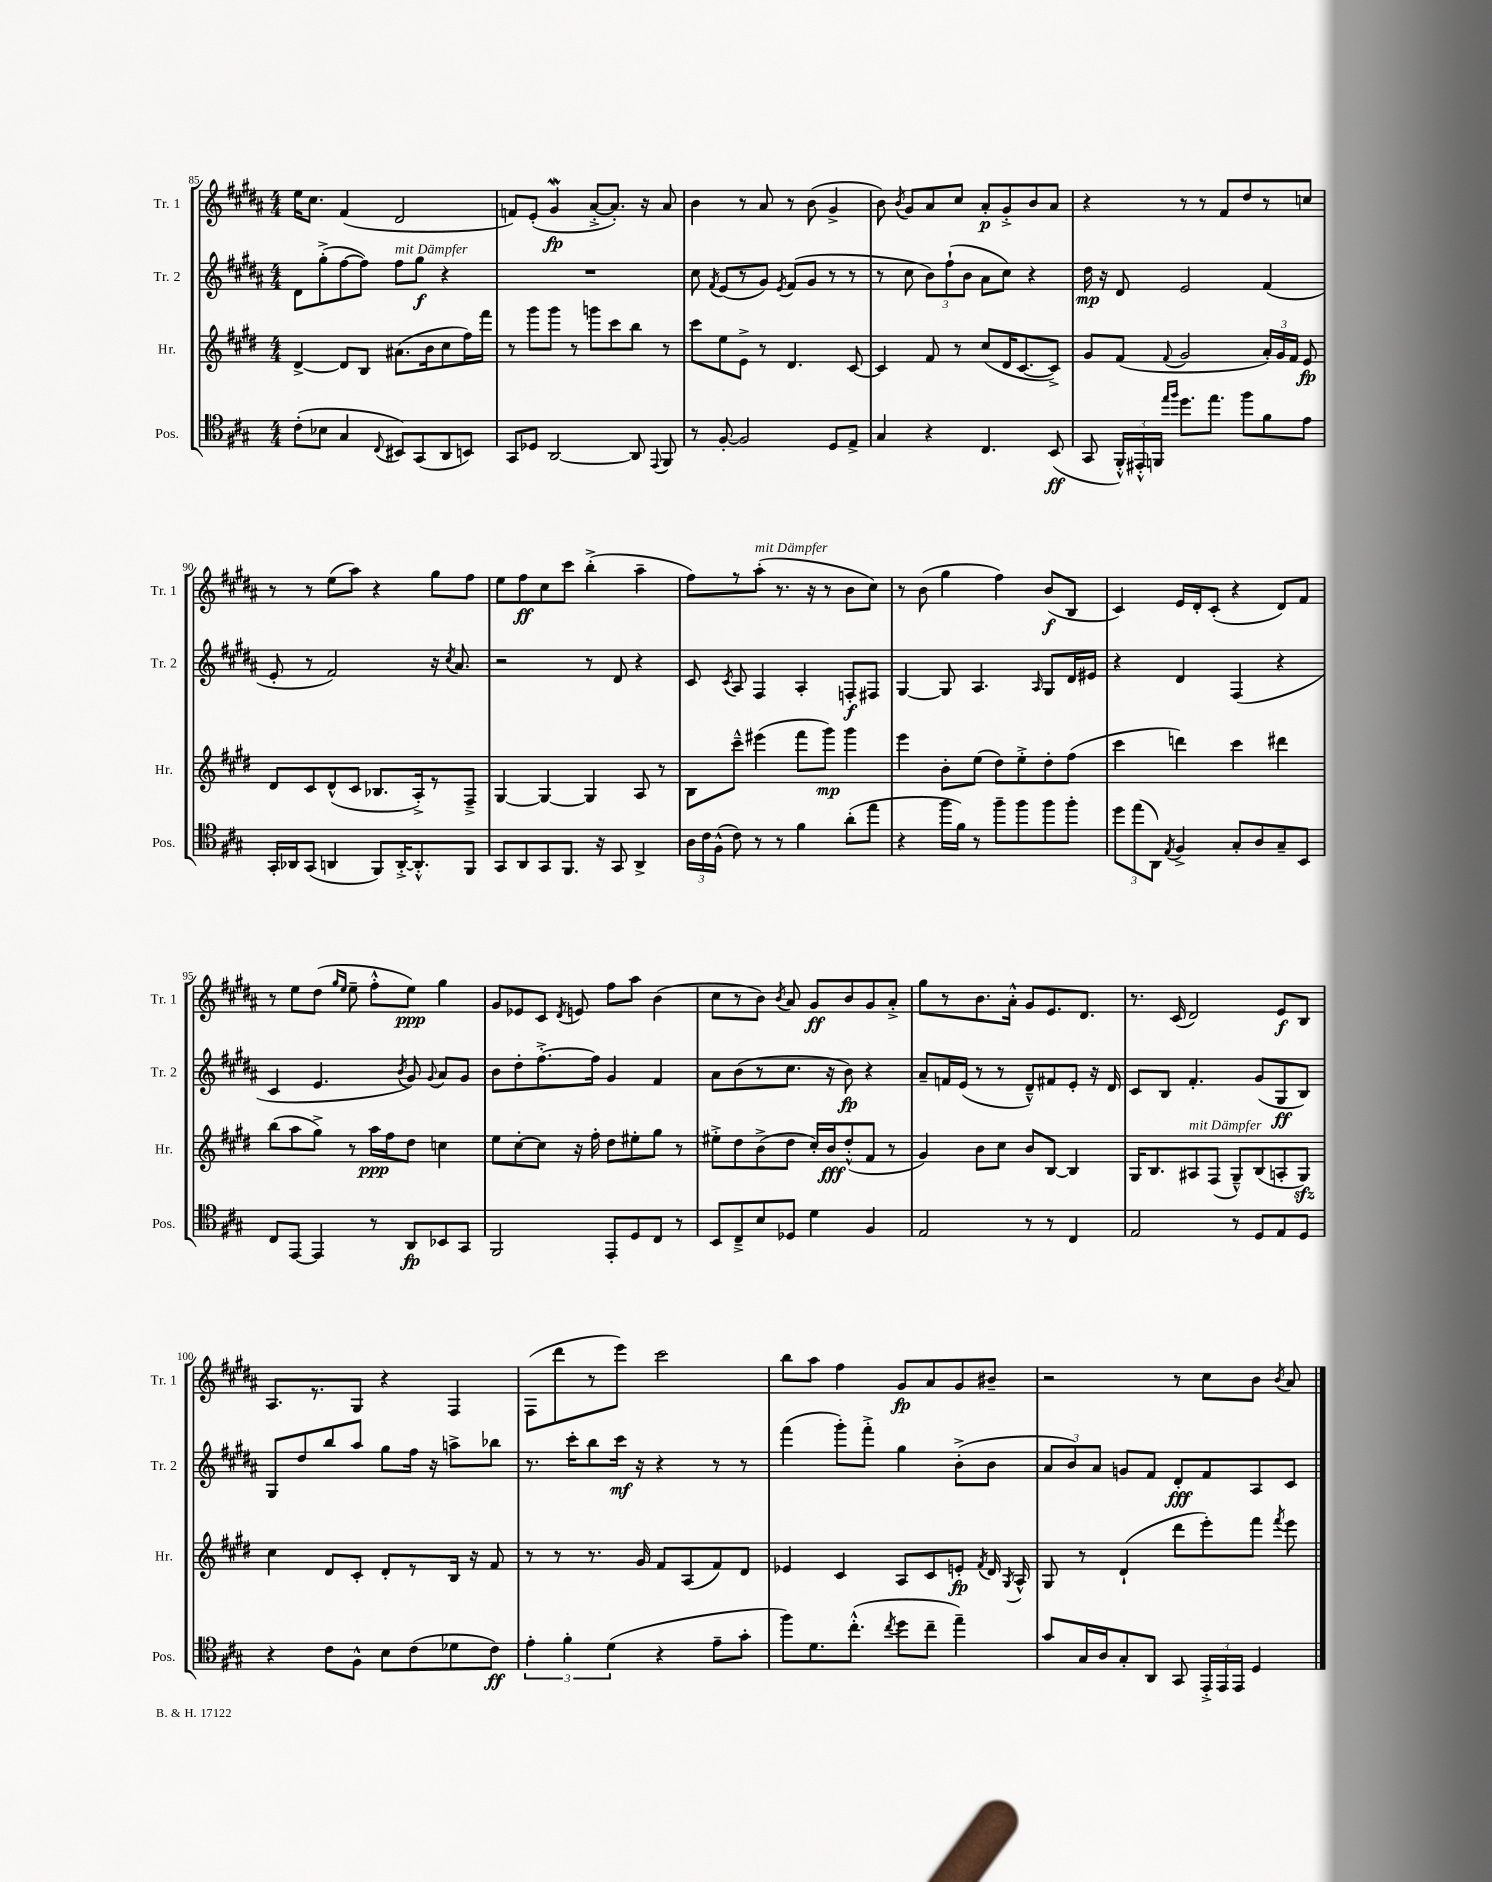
<<
\new StaffGroup <<
\new Staff = "s0" \with { instrumentName = "Tr. 1" shortInstrumentName = "Tr. 1" } {
    \clef treble \key b \major \numericTimeSignature \time 4/4
    \autoBeamOff e''16[ cis''8.] fis'4( dis'2 |
    f'8[) e'8]-.( gis'4\mordent\fp ais'8[~-.-> ais'8.]-.) r16 ais'8 |
    b'4 r8 ais'8 r8 b'8( gis'4-> |
    b'8) \acciaccatura { b'8 } gis'8[ ais'8 cis''8] ais'8[-.\p gis'8-.-> b'8 ais'8] |
    r4 r8 r8 fis'8[ dis''8 r8 c''8] |
    r8 r8 e''8[( ais''8]) r4 gis''8[ fis''8] |
    e''8[ fis''8\ff cis''8 cis'''8] b''4-.->( ais''4-- |
    fis''8[) r8 ais''8]-.^\markup { \italic "mit Dämpfer" }( r8. r16 r8 b'8[ cis''8]) |
    r8 b'8( gis''4 fis''4) b'8[\f( b8] |
    cis'4) e'16[ dis'16-. cis'8]-.( r4 dis'8[) fis'8] |
    r8 e''8[ dis''8]( \grace { gis''16[ e''16] } e''8-- fis''8[-.-^ e''8]\ppp) gis''4 |
    gis'8[ ees'8 cis'8] \acciaccatura { dis'8 } e'8 fis''8[ ais''8] b'4( |
    cis''8[ r8 b'8]) \acciaccatura { b'8 } ais'8 gis'8[\ff b'8 gis'8 ais'8]-.-> |
    gis''8[ r8 b'8. ais'16]-.-^ gis'8[ e'8. dis'8.] |
    r8. cis'16( dis'2) e'8[\f b8] |
    ais8.[ r8. gis8] r4 fis4 |
    fis8[( dis'''8 r8 e'''8]) cis'''2 |
    b''8[ ais''8] fis''4 gis'8[\fp ais'8 gis'8 bis'8]-- |
    r2 r8 cis''8[ b'8] \acciaccatura { b'8 } ais'8 \bar "|." |
}
\new Staff = "s1" \with { instrumentName = "Tr. 2" shortInstrumentName = "Tr. 2" } {
    \clef treble \key b \major \numericTimeSignature \time 4/4
    \autoBeamOff dis'8[ gis''8-.->( fis''8~ fis''8]) fis''8[^\markup { \italic "mit Dämpfer" } gis''8]\f r4 |
    R1 |
    cis''8 \acciaccatura { fis'8 } e'8[( r8 gis'8]) \acciaccatura { e'8 } fis'8[( gis'8] r8 r8 |
    r8 cis''8 \tuplet 3/2 { b'8[) fis''8-!( b'8] } ais'8[ cis''8]) r4 |
    dis''16\mp r16 dis'8 e'2 fis'4( |
    e'8-. r8 fis'2) r16 \acciaccatura { cis''8 } ais'8. |
    r2 r8 dis'8 r4 |
    cis'8 \acciaccatura { cis'8 } ais8 fis4 ais4-. f8[-.\f fis8] |
    gis4~ gis8 ais4. \grace { ais16 } gis8[ dis'16 eis'16] |
    r4 dis'4 fis4( r4 |
    cis'4 e'4. \acciaccatura { b'8 } gis'8) \appoggiatura { gis'8 } ais'8[ gis'8] |
    b'8[ dis''8-. fis''8.~-.-> fis''16] gis'4 fis'4 |
    ais'8[ b'8( r8 cis''8.] r16 b'8\fp) r4 |
    ais'8[-- f'16 e'16]( r8 r8 dis'8[---^) fis'8 e'8]-. r16 dis'16 |
    cis'8[ b8] fis'4.-. gis'8[( gis8\ff b8]) |
    gis8[ dis''8 b''8 ais''8] gis''8[ fis''16] r16 a''8[-> bes''8] |
    r8. cis'''16[-. b''8 cis'''16]\mf r16 r4 r8 r8 |
    fis'''4( gis'''8[-.) fis'''8]-.-> gis''4 b'8[-.->( b'8] |
    \tuplet 3/2 { ais'8[ b'8) ais'8] } g'8[ fis'8] dis'8[-.\fff fis'8 ais8 cis'8] \bar "|." |
}
\new Staff = "s2" \with { instrumentName = "Hr." shortInstrumentName = "Hr." } {
    \clef treble \key e \major \numericTimeSignature \time 4/4
    \autoBeamOff dis'4~-> dis'8[ b8] ais'8.[( b'16 cis''8 fis''16) fis'''16] |
    r8 gis'''8[ gis'''8] r8 g'''8[ cis'''8 b''8] r8 |
    cis'''8[ e''8 e'8]-> r8 dis'4. cis'8~ |
    cis'4 fis'8 r8 cis''8[( dis'16 cis'8.~ cis'8]->) |
    gis'8[ fis'8]( \appoggiatura { fis'8 } gis'2 \tuplet 3/2 { a'16[-.) gis'16 fis'16] } e'8\fp |
    dis'8[ cis'8 dis'8-^( cis'8] bes8.[ a16-.->) r8 fis8]---> |
    gis4~ gis4~ gis4 a8 r8 |
    b8[ cis'''8]---^ eis'''4( fis'''8[ gis'''8]\mp) gis'''4 |
    e'''4 b'8[-. e''8]( dis''8[) e''8-.-> dis''8-. fis''8]( |
    cis'''4 d'''4) cis'''4 dis'''4 |
    b''8[( a''8 gis''8]->) r8 a''16[\ppp fis''16 dis''8] c''4 |
    e''8[ cis''8~-. cis''8] r16 fis''16-. dis''8[ eis''8-. gis''8] r8 |
    eis''8[-.-> dis''8 b'8->( dis''8] cis''16[-.) b'16\fff dis''8-.-^( fis'8] r8 |
    gis'4) b'8[ cis''8] b'8[ b8]~ b4 |
    gis16[ b8. ais8^\markup { \italic "mit Dämpfer" } fis8]( gis8[---^) b8( a8-. gis8]\sfz) |
    cis''4 dis'8[ cis'8]-. dis'8[-. r8 b16] r16 fis'8 |
    r8 r8 r8. gis'16 fis'8[ a8( fis'8) dis'8] |
    ees'4 cis'4 a8[ cis'8 e'8]-.\fp \acciaccatura { fis'8 } dis'16 \acciaccatura { gis8 } a16-^ |
    gis8 r8 dis'4-!( dis'''8[ e'''8-.) fis'''8] \acciaccatura { fis'''8 } e'''8 \bar "|." |
}
\new Staff = "s3" \with { instrumentName = "Pos." shortInstrumentName = "Pos." } {
    \clef tenor \key a \major \numericTimeSignature \time 4/4
    \autoBeamOff cis'8[-.( bes8] gis4 \appoggiatura { cis8 } bis,8[) gis,8( a,8 b,8]) |
    gis,8[ des8] a,2~ a,8 \appoggiatura { e,8 } fis,8 |
    r8 fis8~-. fis2 d8[ e8]-> |
    gis4 r4 cis4. b,8\ff( |
    gis,8 \tuplet 3/2 { fis,16[-.-^) eis,16-.-^ f,16] } \grace { e''16[ fis''16] } d''8.[ e''8.] fis''8[ fis'8 e'8] |
    gis,16[-. aes,16 gis,8]( a,4 fis,8[) a,16~-.-> a,8.-.-^ fis,8] |
    gis,8[ a,8 gis,8 fis,8.] r16 gis,8 a,4-> |
    \tuplet 3/2 { a16[ cis'16 fis16]-^( } cis'8) r8 r8 fis'4 a'8[-.( e''8] |
    r4 fis''16[ fis'16]) r8 fis''8[-- fis''8 fis''8 fis''8]-. |
    \tuplet 3/2 { d''8[ e''8( a,8]) } \acciaccatura { e8 } fis4-> gis8[-. a8 gis8-- b,8] |
    cis8[ e,8]~ e,4 r8 a,8[\fp bes,8 gis,8] |
    fis,2 e,8[-. d8 cis8] r8 |
    b,8[ cis8---> b8 des8] d'4 fis4 |
    e2 r8 r8 cis4 |
    e2 r8 d8[ e8 d8] |
    r4 cis'8[ fis8]-^ b8[ cis'8( des'8 cis'8]\ff) |
    \tuplet 3/2 { e'4-. fis'4-. d'4( } r4 e'8[-- gis'8]-. |
    fis''8[) d'8. cis''8.]-.-^( \acciaccatura { cis''8 } d''8[ cis''8]-- e''4--) |
    gis'8[ gis16 a16 gis8-. a,8] gis,8 \tuplet 3/2 { e,16[-.-> e,16 e,16] } d4 \bar "|." |
}
>>
>>
\layout { \context { \Score currentBarNumber = #85 } }
